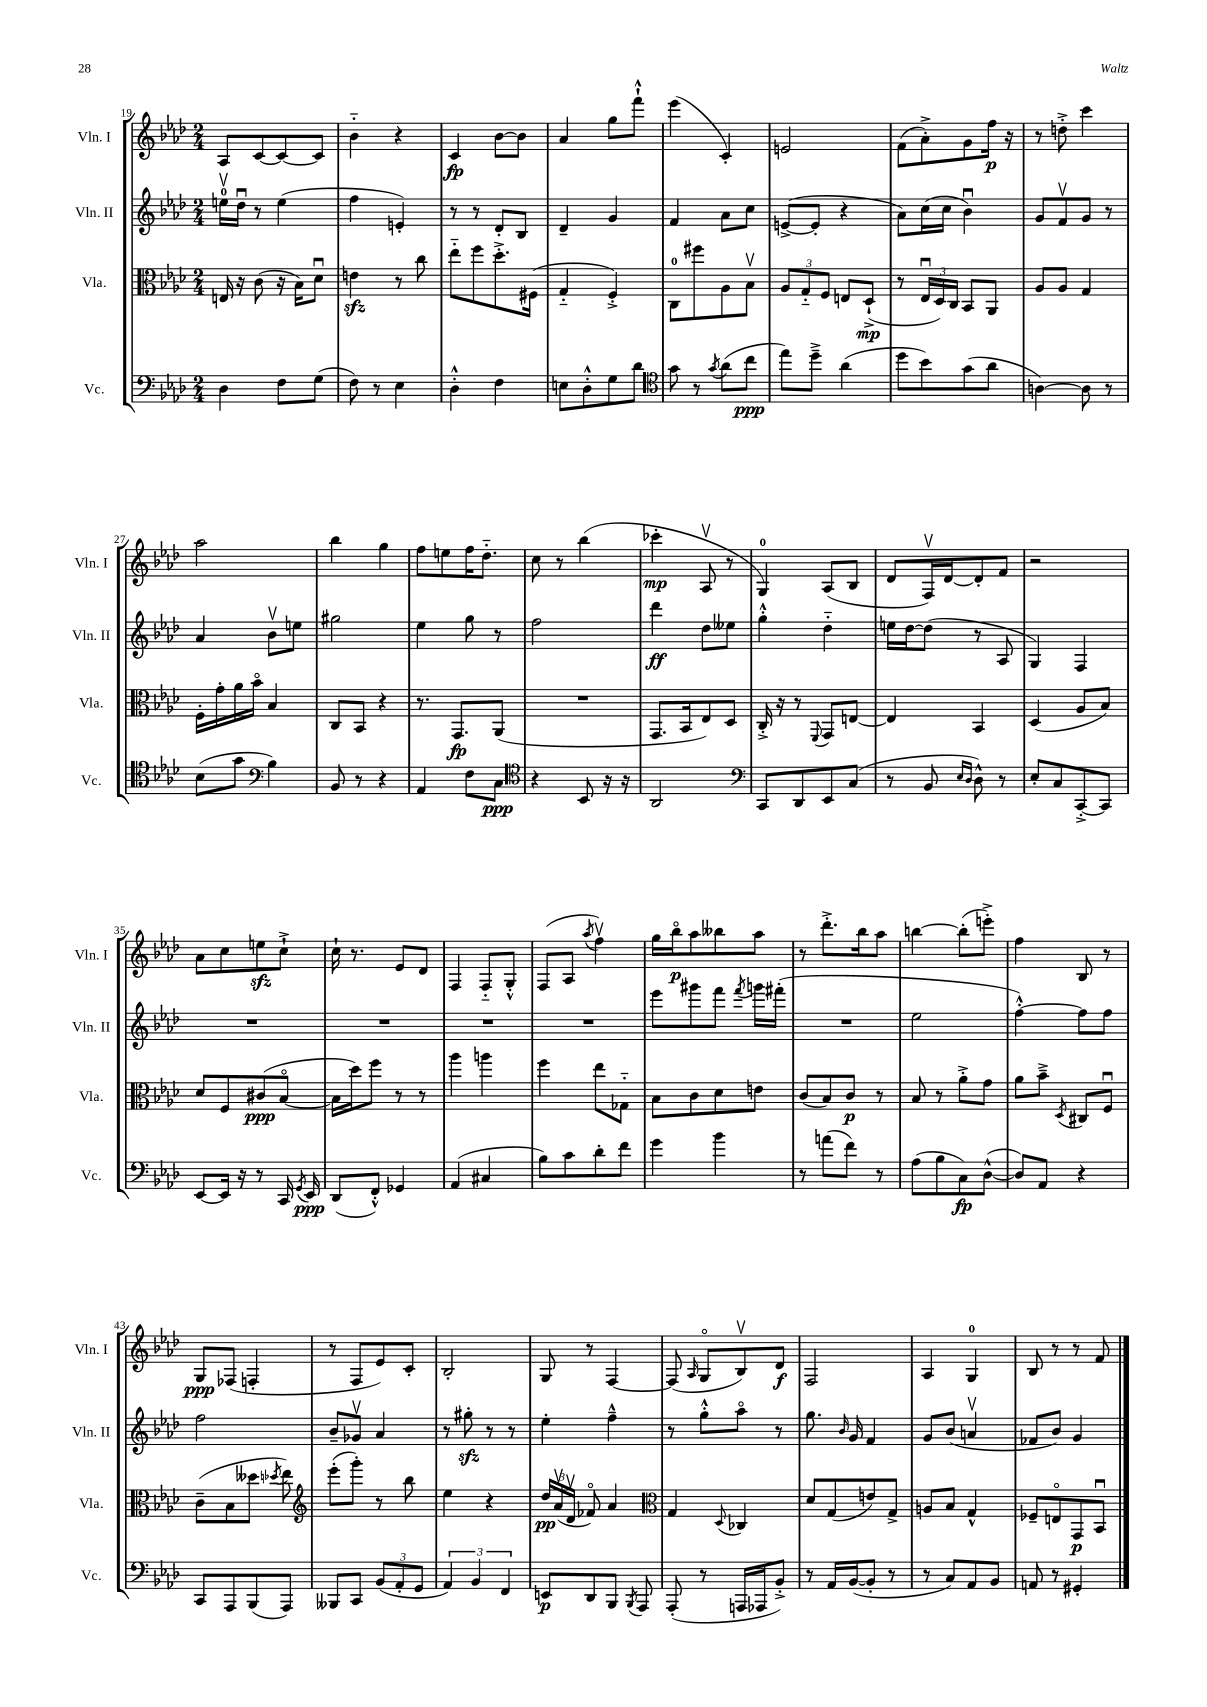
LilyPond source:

<<
\new StaffGroup <<
\new Staff = "s0" \with { instrumentName = "Vln. I" shortInstrumentName = "Vln. I" } {
    \clef treble \key aes \major \numericTimeSignature \time 2/4
    \autoBeamOff aes8[ c'8~ c'8~ c'8] |
    bes'4-_ r4 |
    c'4\fp bes'8[~ bes'8] |
    aes'4 g''8[ f'''8]-!-^ |
    ees'''4( c'4-.) |
    e'2 |
    f'8[( aes'8-.->) g'8 f''16]\p r16 |
    r8 d''8-.-> c'''4 |
    aes''2 |
    bes''4 g''4 |
    f''8[ e''8 f''16 des''8.]-_ |
    c''8 r8 bes''4( |
    ces'''4-.\mp aes8\upbow r8 |
    g4-0) aes8[( bes8] |
    des'8[ f16\upbow) des'16~ des'8-. f'8] |
    r2 |
    aes'8[ c''8 e''8\sfz c''8]-!-> |
    c''16-! r8. ees'8[ des'8] |
    f4 f8[-_ g8]-.-^ |
    f8[( aes8] \acciaccatura { aes''8 } f''4\upbow) |
    g''16[ bes''16\flageolet\p aes''8 beses''8 aes''8] |
    r8 des'''8.[-.-> bes''16 aes''8] |
    b''4~ b''8[-.( e'''8]-.->) |
    f''4 bes8 r8 |
    g8[\ppp fes8]( f4-. |
    r8 f8[ ees'8) c'8]-. |
    bes2-. |
    g8 r8 f4~ |
    f8( \grace { aes16 } g8[\flageolet bes8\upbow) des'8]\f |
    f2 |
    aes4 g4-0 |
    bes8 r8 r8 f'8 \bar "|." |
}
\new Staff = "s1" \with { instrumentName = "Vln. II" shortInstrumentName = "Vln. II" } {
    \clef treble \key aes \major \numericTimeSignature \time 2/4
    \autoBeamOff e''16[-0\upbow des''16]\downbow r8 e''4( |
    f''4 e'4-.) |
    r8 r8 des'8[-. bes8] |
    des'4-- g'4 |
    f'4 aes'8[ c''8] |
    e'8[~->( e'8]-. r4 |
    aes'8[) c''16( c''16] bes'4\downbow) |
    g'8[ f'8\upbow g'8] r8 |
    aes'4 bes'8[\upbow e''8] |
    gis''2 |
    ees''4 g''8 r8 |
    f''2 |
    des'''4\ff des''8[ eeses''8] |
    g''4-.-^ des''4-_ |
    e''16[ des''16~ des''8]( r8 aes8 |
    g4) f4 |
    R2 |
    R2 |
    R2 |
    R2 |
    ees'''8[ gis'''8 f'''8] \acciaccatura { f'''8 } g'''16[ fis'''16]-.( |
    R2 |
    ees''2 |
    f''4~-.-^) f''8[ f''8] |
    f''2 |
    bes'8[-- ges'8]\upbow aes'4 |
    r8 gis''8-.\sfz r8 r8 |
    ees''4-. f''4---^ |
    r8 g''8[-.-^ aes''8]\flageolet r8 |
    g''8. \grace { bes'16 } g'16 f'4 |
    g'8[ bes'8]( a'4\upbow |
    fes'8[ bes'8]) g'4 \bar "|." |
}
\new Staff = "s2" \with { instrumentName = "Vla." shortInstrumentName = "Vla." } {
    \clef alto \key aes \major \numericTimeSignature \time 2/4
    \autoBeamOff e16 r16 c'8( r16 bes16[) des'8]\downbow |
    e'4\sfz r8 c''8 |
    ees''8[-_ f''8 des''8.-.-> fis16]( |
    g4-_ f4-.->) |
    c8[-0 fis''8 aes8 bes8]\upbow |
    \tuplet 3/2 { aes8[ g8-_ f8] } e8[ des8]-!->\mp( |
    r8 \tuplet 3/2 { ees16[\downbow des16) c16] } bes,8[ aes,8] |
    aes8[ aes8] g4 |
    f16[-. g'16-. aes'16 bes'16]\flageolet bes4 |
    c8[ bes,8] r4 |
    r8. g,8.[\fp aes,8]( |
    R2 |
    g,8.[ bes,16 ees8) des8] |
    c16-.-> r16 r8 \appoggiatura { f,8 } g,8[ e8]~ |
    e4 bes,4 |
    des4( aes8[ bes8]) |
    des'8[ f8 cis'8\ppp( bes8]~\flageolet |
    bes16[ des''16) f''8] r8 r8 |
    aes''4 a''4 |
    f''4 ees''8[ ges8]-_ |
    bes8[ c'8 des'8 e'8] |
    c'8[( bes8) c'8]\p r8 |
    bes8 r8 aes'8[-.-> g'8] |
    aes'8[ bes'8]---> \acciaccatura { des8 } cis8[ f8]\downbow |
    c'8[--( bes8 deses''8] \acciaccatura { des''8 } ees''8) |
    \clef treble ees'''8[-.( g'''8]-.) r8 bes''8 |
    ees''4 r4 |
    \tuplet 3/2 { des''16[\pp aes'16\upbow( des'16]\upbow } fes'8\flageolet) aes'4 |
    \clef alto g4 \appoggiatura { des8 } ces4 |
    des'8[ g8( e'8) g8]-> |
    a8[ bes8] g4-^ |
    fes8[-- e8\flageolet g,8\p bes,8]\downbow \bar "|." |
}
\new Staff = "s3" \with { instrumentName = "Vc." shortInstrumentName = "Vc." } {
    \clef bass \key aes \major \numericTimeSignature \time 2/4
    \autoBeamOff des4 f8[ g8]( |
    f8) r8 ees4 |
    des4-.-^ f4 |
    e8[ des8-.-^ g8 des'8] |
    \clef tenor g'8 r8 \acciaccatura { g'8 } aes'8[( c''8]\ppp |
    ees''8[) des''8]---> aes'4( |
    des''8[ bes'8) g'8( aes'8] |
    a4~) a8 r8 |
    bes8[( g'8] \clef bass bes4) |
    bes,8 r8 r4 |
    aes,4 f8[ c8]\ppp |
    \clef tenor r4 bes,8 r16 r16 |
    aes,2 |
    \clef bass c,8[ des,8 ees,8 c8]( |
    r8 bes,8 \grace { ees16[ des16] } des8-^) r8 |
    ees8[-. c8 c,8~-.-> c,8] |
    ees,8[~ ees,16] r16 r8 c,16 \acciaccatura { g,8 } ees,16\ppp |
    des,8[( f,8]-.-^) ges,4 |
    aes,4( cis4 |
    bes8[) c'8 des'8-. f'8] |
    g'4 bes'4 |
    r8 a'8[( f'8]) r8 |
    aes8[( bes8 c8\fp) des8]~-^( |
    des8[) aes,8] r4 |
    c,8[ aes,,8 bes,,8( aes,,8]) |
    beses,,8[ c,8] \tuplet 3/2 { bes,8[( aes,8-. g,8] } |
    \tuplet 3/2 { aes,4) bes,4 f,4 } |
    e,8[\p des,8 bes,,8] \acciaccatura { bes,,8 } aes,,8 |
    aes,,8-.( r8 a,,16[ aes,,16 bes,8]-.->) |
    r8 aes,16[ bes,16~( bes,8]-. r8 |
    r8 c8[) aes,8 bes,8] |
    a,8 r8 gis,4-. \bar "|." |
}
>>
>>
\layout { \context { \Score currentBarNumber = #19 } }
